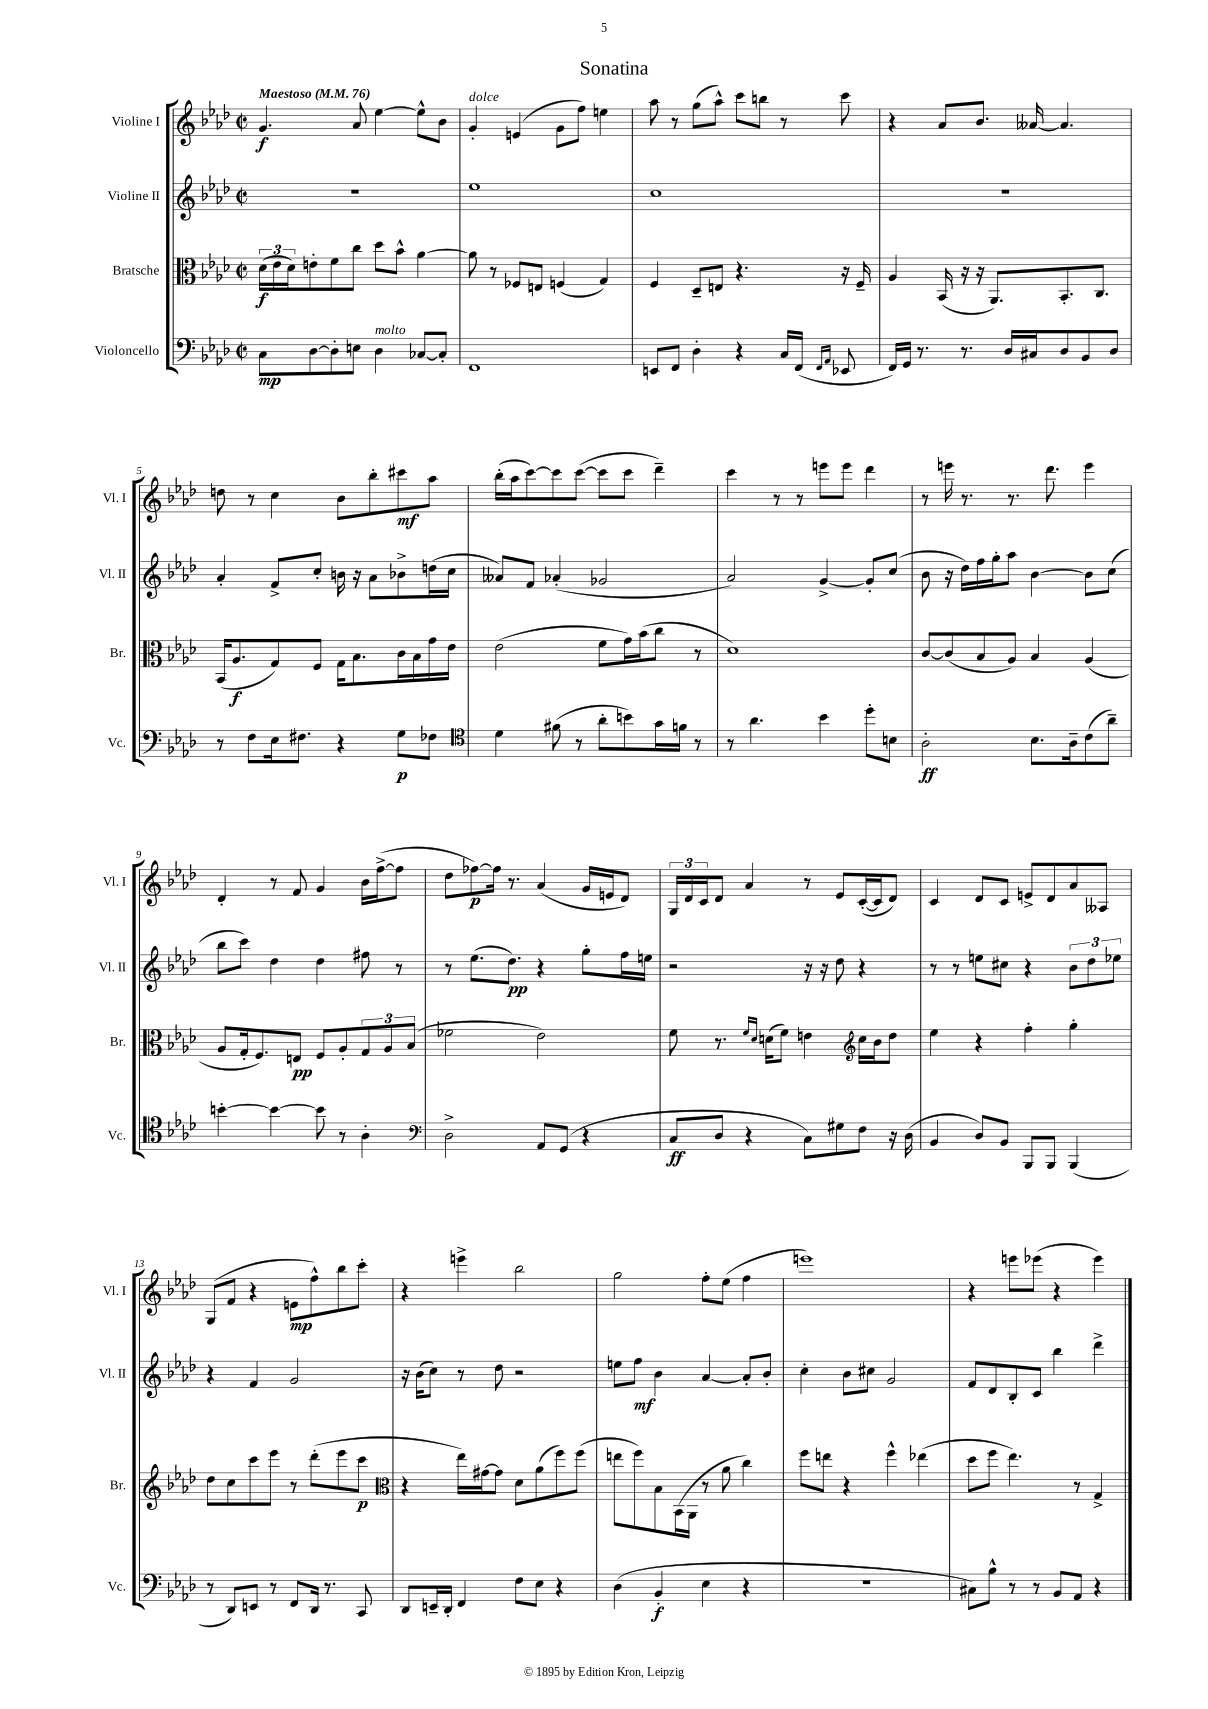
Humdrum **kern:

**kern	**kern	**kern	**kern
*staff4	*staff3	*staff2	*staff1
*clefF4	*clefC3	*clefG2	*clefG2
*k[b-e-a-d-]	*k[b-e-a-d-]	*k[b-e-a-d-]	*k[b-e-a-d-]
*M2/2	*M2/2	*M2/2	*M2/2
*met(c|)	*met(c|)	*met(c|)	*met(c|)
*MM76	*MM76	*MM76	*MM76
8C	(24d-	1r	4.g
.	24e-	.	.
.	24d-)	.	.
[8D-	8e'	.	.
8D-']	8f	.	.
8E	8cc	.	8a-
4D-	8dd-	.	[4ee-
.	8b-^^	.	.
[8C-	[4a-	.	8ee-^^]
8C-']	.	.	8b-
=	=	=	=
1FF	8a-]	1ee-	4g'
.	8r	.	.
.	8F-	.	(4e
.	8E	.	.
.	(4F	.	8g
.	.	.	8ff)
.	4G)	.	4ee
=	=	=	=
8EE	4F	1cc	8aa-
8FF	.	.	8r
4D-'	8D-~	.	(8gg
.	8E	.	8aa-^^)
4r	4.r	.	8ccc
.	.	.	8bb
16C	.	.	8r
(16FF	.	.	.
16qqFF	.	.	.
16qqAA-	.	.	.
8EE-	16r	.	8ccc
.	16F~	.	.
=	=	=	=
16FF)	4A-	1r	4r
16GG	.	.	.
8.r	.	.	.
.	(16BB-	.	8a-
8.r	16r	.	.
.	16r	.	8.b-
.	8.AA-)	.	.
16D-	.	.	.
16C#	.	.	[16a--
8D-	8.BB-'	.	4.a--]
8BB-	.	.	.
.	8.C	.	.
8D-	.	.	.
=	=	=	=
8r	(16BB-	4a-'	8dd
.	8.A-	.	.
8F	.	.	8r
16E-	8G)	8f^	4cc
8.F#	.	.	.
.	8F	8cc'	.
4r	16G	16b	8b-
.	8.B-	16r	.
.	.	8a-	8bb-'
8G	16c	8b-^	8ccc#
.	16B-	.	.
8F-	16g	(16dd	8aa-
.	16e-	16cc	.
=	=	=	=
*clefC4	*	*	*
4d-	(2e-	8a--)	(16bb-'
.	.	.	16aa-
.	.	8f	[8ccc)
(8f#	.	(4a-'	8ccc]
8r	.	.	([8ccc
8a-'	8f	2g-	8ccc]
8b)	16g)	.	8ccc
.	(16b-	.	.
16g	8cc	.	4ddd-~)
16f	.	.	.
8r	8r	.	.
=	=	=	=
8r	1d-)	2a-)	4ccc
4.a-	.	.	.
.	.	.	8r
.	.	.	8r
4b-	.	[4g^	8eee
.	.	.	8eee
8dd-'	.	8g']	4ddd-
8B	.	(8cc	.
=	=	=	=
2A-'	[8c	8b-	8r
.	(8c]	16r	16eee
.	.	16dd-)	8.r
.	8B-	16ff	.
.	.	16gg'	.
.	8A-)	8aa-	8.r
8.B-	4B-	[4b-	.
.	.	.	8.ddd-
16A-~	.	.	.
(8c	(4A-	8b-]	4eee
8a-~)	.	(8cc	.
=	=	=	=
[4b'	8A-	8bb-	4d-'
.	16G'	8ccc)	.
.	8.F)	.	.
4b_	.	4dd-	8r
.	8E	.	8f
8b]	8F	4dd-	4g
8r	8A-'	.	.
4A-'	12G	8ff#	16b-
.	.	.	([16ff^
.	12A-	.	.
.	.	8r	8ff]
.	(12B-	.	.
=	=	=	=
*clefF4	*	*	*
2D-^	2f-	8r	8dd-
.	.	(8.ee-	[8ff-)
.	.	.	16ff-]
.	.	8.dd-)	8.r
8AA-	2e-)	4r	(4a-
(8GG	.	.	.
4r	.	8gg'	16g
.	.	.	16e
.	.	16ff	8d-)
.	.	16ee	.
=	=	=	=
8C	8f	2r	24G
.	.	.	24d-
.	.	.	24c
8D-	8.r	.	8d-
4r	.	.	4a-
.	16qqf	.	.
.	16qqd-	.	.
.	(16d	.	.
.	8f)	.	.
8C)	4e	16r	8r
.	.	16r	.
8G#	.	8dd-	8e-
*	*clefG2	*	*
8F	16cc	4r	([16c'
.	16b-	.	16c]
16r	8dd-	.	8d-)
(16D-	.	.	.
=	=	=	=
4BB-	4ee-	8r	4c
.	.	8r	.
8D-)	4r	8ee	8d-
8BB-	.	8cc#	8c
8BBB-	4ff'	4r	8e^
8BBB-	.	.	8d-
(4BBB-	4gg'	12b-	8a-
.	.	12dd-	.
.	.	.	8A--
.	.	12ee-	.
=	=	=	=
8r	8dd-	4r	(8G
8DD-)	8cc	.	8f
8EE	8ccc	4f	4r
8r	8eee-	.	.
8FF	8r	2g	8e
16DD-	(8ddd-'	.	8ff^^)
8.r	.	.	.
.	8eee-	.	8bb-
8CC	8ccc	.	8ccc'
=	=	=	=
*	*clefC3	*	*
8DD-	4r	16r	4r
.	.	(16b-	.
16EE~	.	8cc)	.
16DD-'	.	.	.
4FF	16ee-)	8r	4eee^
.	[16g#	.	.
.	8g#]	8dd-	.
8F	8d-	2r	2bb-
8E-	(8a-	.	.
4r	8ff)	.	.
.	(8ff	.	.
=	=	=	=
(4D-	8ee	8ee	2gg
.	8ff)	8ff	.
4BB-'	8B-	4b-	.
.	(16BB-	.	.
.	16AA-	.	.
4E-	8r	[4a-	8ff'
.	8a-	.	(8ee-
4r	4cc)	8a-']	4ff
.	.	8b-'	.
=	=	=	=
1r	8ff	4cc'	1eee)
.	8ee	.	.
.	4r	8b-	.
.	.	8cc#	.
.	4ff^^	2g	.
.	(4ee-	.	.
=	=	=	=
8C#)	8dd-	8f	4r
8B-^^	8ff	8d-	.
8r	4.ee-)	8B-'	8eee
8r	.	8c	(8eee-
8BB-	.	4bb-	4r
8AA-	8r	.	.
4r	4G^	4ddd-^	4eee-)
==	==	==	==
*-	*-	*-	*-
